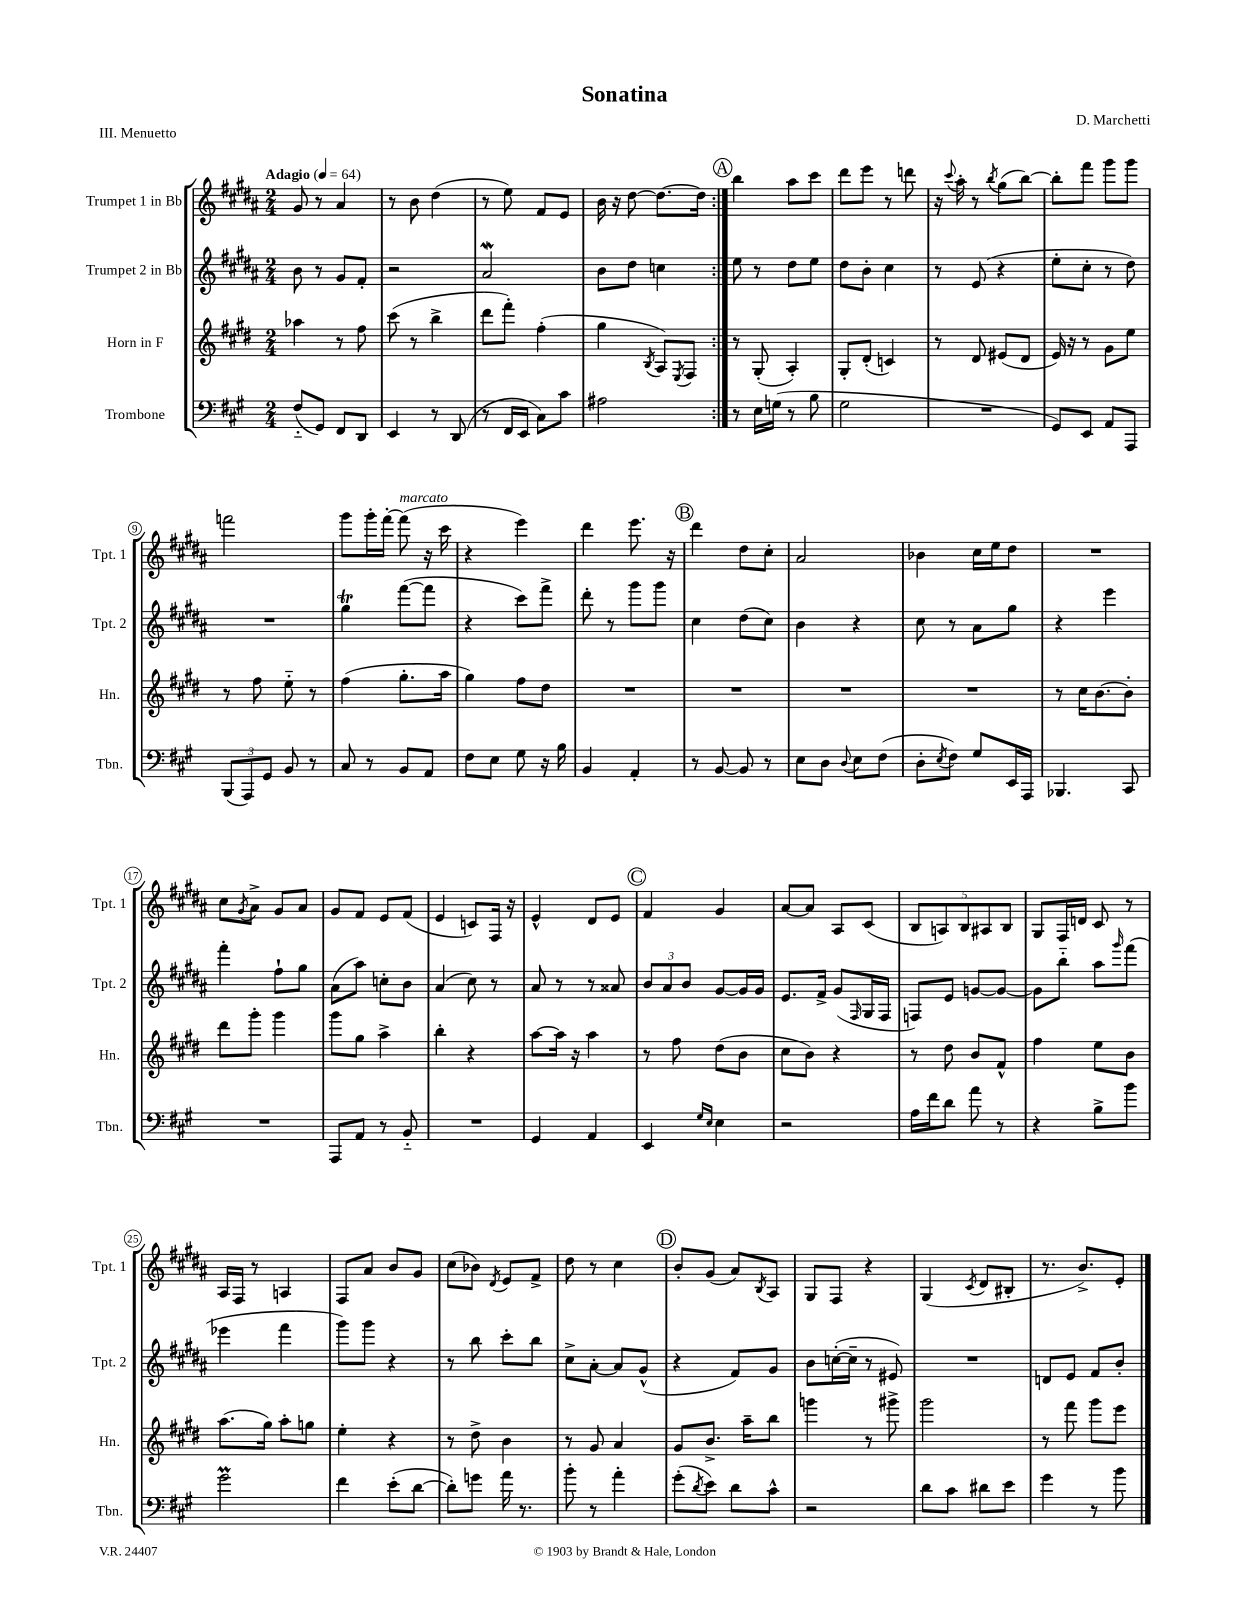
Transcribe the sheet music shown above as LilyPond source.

\header { title = "Sonatina" composer = "D. Marchetti" piece = "III. Menuetto" }
<<
\new StaffGroup <<
\new Staff = "s0" \with { instrumentName = "Trumpet 1 in Bb" shortInstrumentName = "Tpt. 1" } {
    \clef treble \key b \major \numericTimeSignature \time 2/4 \tempo "Adagio" 4 = 64
    \repeat volta 2 { gis'8 r8 ais'4 |
    r8 b'8 dis''4( |
    r8 e''8) fis'8 e'8 |
    b'16 r16 dis''8~ dis''8.~ dis''16 | }
    \mark \markup { \circle "A" } b''4 ais''8 cis'''8 |
    dis'''8 e'''8 r8 d'''8 |
    r16 \appoggiatura { cis'''8 } ais''16-. r8 \acciaccatura { b''8 } gis''8( b''8~) |
    b''8-. fis'''8 gis'''8 gis'''8 |
    f'''2 |
    gis'''8 gis'''16-. fis'''16~-. fis'''8^\markup { \italic "marcato" }( r16 cis'''16 |
    r4 e'''4) |
    dis'''4 e'''8. r16 |
    \mark \markup { \circle "B" } dis'''4 dis''8 cis''8-. |
    ais'2 |
    bes'4 cis''16 e''16 dis''8 |
    R2 |
    cis''8 \acciaccatura { gis'8 } ais'8-> gis'8 ais'8 |
    gis'8 fis'8 e'8 fis'8( |
    e'4 c'8) fis16 r16 |
    e'4-^ dis'8 e'8 |
    \mark \markup { \circle "C" } fis'4 gis'4 |
    ais'8~ ais'8 ais8 cis'8( |
    \tuplet 5/4 { b8 a8) b8 ais8 b8 } |
    gis8 fis16 d'16 cis'8 r8 |
    ais16 fis16 r8 a4 |
    fis8 ais'8 b'8 gis'8 |
    cis''8( bes'8) \acciaccatura { dis'8 } e'8 fis'8-> |
    dis''8 r8 cis''4 |
    \mark \markup { \circle "D" } b'8-. gis'8( ais'8) \acciaccatura { b8 } ais8 |
    gis8 fis8 r4 |
    gis4( \acciaccatura { cis'8 } dis'8 bis8-. |
    r8. b'8.->) e'8-. \bar "|." |
}
\new Staff = "s1" \with { instrumentName = "Trumpet 2 in Bb" shortInstrumentName = "Tpt. 2" } {
    \clef treble \key b \major \numericTimeSignature \time 2/4
    \repeat volta 2 { b'8 r8 gis'8 fis'8-. |
    r2 |
    ais'2\mordent |
    b'8 dis''8 c''4 | }
    \mark \markup { \circle "A" } e''8 r8 dis''8 e''8 |
    dis''8 b'8-. cis''4 |
    r8 e'8( r4 |
    e''8-. cis''8-. r8 dis''8) |
    R2 |
    gis''4\trill fis'''8~( fis'''8 |
    r4 cis'''8) fis'''8-> |
    dis'''8-. r8 gis'''8 gis'''8 |
    \mark \markup { \circle "B" } cis''4 dis''8( cis''8) |
    b'4 r4 |
    cis''8 r8 ais'8 gis''8 |
    r4 e'''4 |
    fis'''4-. fis''8-! gis''8 |
    ais'8( ais''8) c''8-. b'8 |
    ais'4( cis''8) r8 |
    ais'8 r8 r8 aisis'8 |
    \mark \markup { \circle "C" } \tuplet 3/2 { b'8 ais'8 b'8 } gis'8~ gis'16 gis'16 |
    e'8. fis'16-> gis'8( \grace { fis16 } gis16 fis16 |
    f8) e'8 g'8~ g'8~ |
    g'8 b''8-_ ais''8 \grace { gis'''16 } fis'''8( |
    ees'''4 fis'''4 |
    gis'''8) gis'''8 r4 |
    r8 b''8 cis'''8-. b''8 |
    cis''8-> ais'8~-. ais'8 gis'8-^( |
    \mark \markup { \circle "D" } r4 fis'8) gis'8 |
    b'8 c''16~-.( c''16-- r8 eis'8) |
    R2 |
    d'8 e'8 fis'8 b'8-. \bar "|." |
}
\new Staff = "s2" \with { instrumentName = "Horn in F" shortInstrumentName = "Hn." } {
    \clef treble \key e \major \numericTimeSignature \time 2/4
    \repeat volta 2 { aes''4 r8 fis''8 |
    cis'''8( r8 b''4-> |
    dis'''8 fis'''8-.) fis''4-.( |
    gis''4 \acciaccatura { b8 } a8) \acciaccatura { e8 } fis8 | }
    \mark \markup { \circle "A" } r8 gis8-.( a4-.) |
    gis8-. dis'8-.( c'4) |
    r8 dis'8 eis'8( dis'8 |
    e'16) r16 r8 gis'8 e''8 |
    r8 fis''8 e''8-_ r8 |
    fis''4( gis''8.-. a''16 |
    gis''4) fis''8 dis''8 |
    R2 |
    \mark \markup { \circle "B" } R2 |
    R2 |
    R2 |
    r8 cis''16 b'8.~ b'8-. |
    dis'''8 gis'''8-. gis'''4 |
    gis'''8 gis''8 a''4-> |
    b''4-. r4 |
    a''8~ a''16 r16 a''4 |
    \mark \markup { \circle "C" } r8 fis''8 dis''8( b'8 |
    cis''8 b'8) r4 |
    r8 dis''8 b'8 fis'8-^ |
    fis''4 e''8 b'8 |
    a''8.( gis''16) a''8-. g''8 |
    e''4-. r4 |
    r8 dis''8-> b'4 |
    r8 gis'8 a'4 |
    \mark \markup { \circle "D" } gis'8 b'8.-> a''16-- b''8 |
    g'''4 r8 gis'''8-> |
    gis'''2 |
    r8 fis'''8 gis'''8 e'''8 \bar "|." |
}
\new Staff = "s3" \with { instrumentName = "Trombone" shortInstrumentName = "Tbn." } {
    \clef bass \key a \major \numericTimeSignature \time 2/4
    \repeat volta 2 { fis8-_( gis,8) fis,8 d,8 |
    e,4 r8 d,8( |
    r8 fis,16 e,16 cis8) cis'8 |
    ais2 | }
    \mark \markup { \circle "A" } r8 e16 g16( r8 b8 |
    gis2 |
    R2 |
    gis,8) e,8 a,8 a,,8 |
    \tuplet 3/2 { b,,8( a,,8) gis,8 } b,8 r8 |
    cis8 r8 b,8 a,8 |
    fis8 e8 gis8 r16 b16 |
    b,4 a,4-. |
    \mark \markup { \circle "B" } r8 b,8~ b,8 r8 |
    e8 d8 \appoggiatura { d8 } e8 fis8( |
    d8-. \acciaccatura { e8 } fis8) gis8 e,16 a,,16 |
    bes,,4. cis,8 |
    R2 |
    a,,8 a,8 r8 b,8-_ |
    R2 |
    gis,4 a,4 |
    \mark \markup { \circle "C" } e,4 \grace { gis16 e16 } e4 |
    r2 |
    a16 fis'16 d'8 a'8 r8 |
    r4 b8-> b'8 |
    gis'2\prall |
    fis'4 e'8-.( d'8~ |
    d'8-.) g'8 a'16 r8. |
    b'8-. r8 a'4-. |
    \mark \markup { \circle "D" } gis'8-.( \acciaccatura { d'8 } e'8) d'8 cis'8-^ |
    r2 |
    d'8 cis'8 dis'8 e'8 |
    gis'4 r8 b'8 \bar "|." |
}
>>
>>
\layout { \context { \Score \override BarNumber.stencil = #(make-stencil-circler 0.1 0.3 ly:text-interface::print) } }
